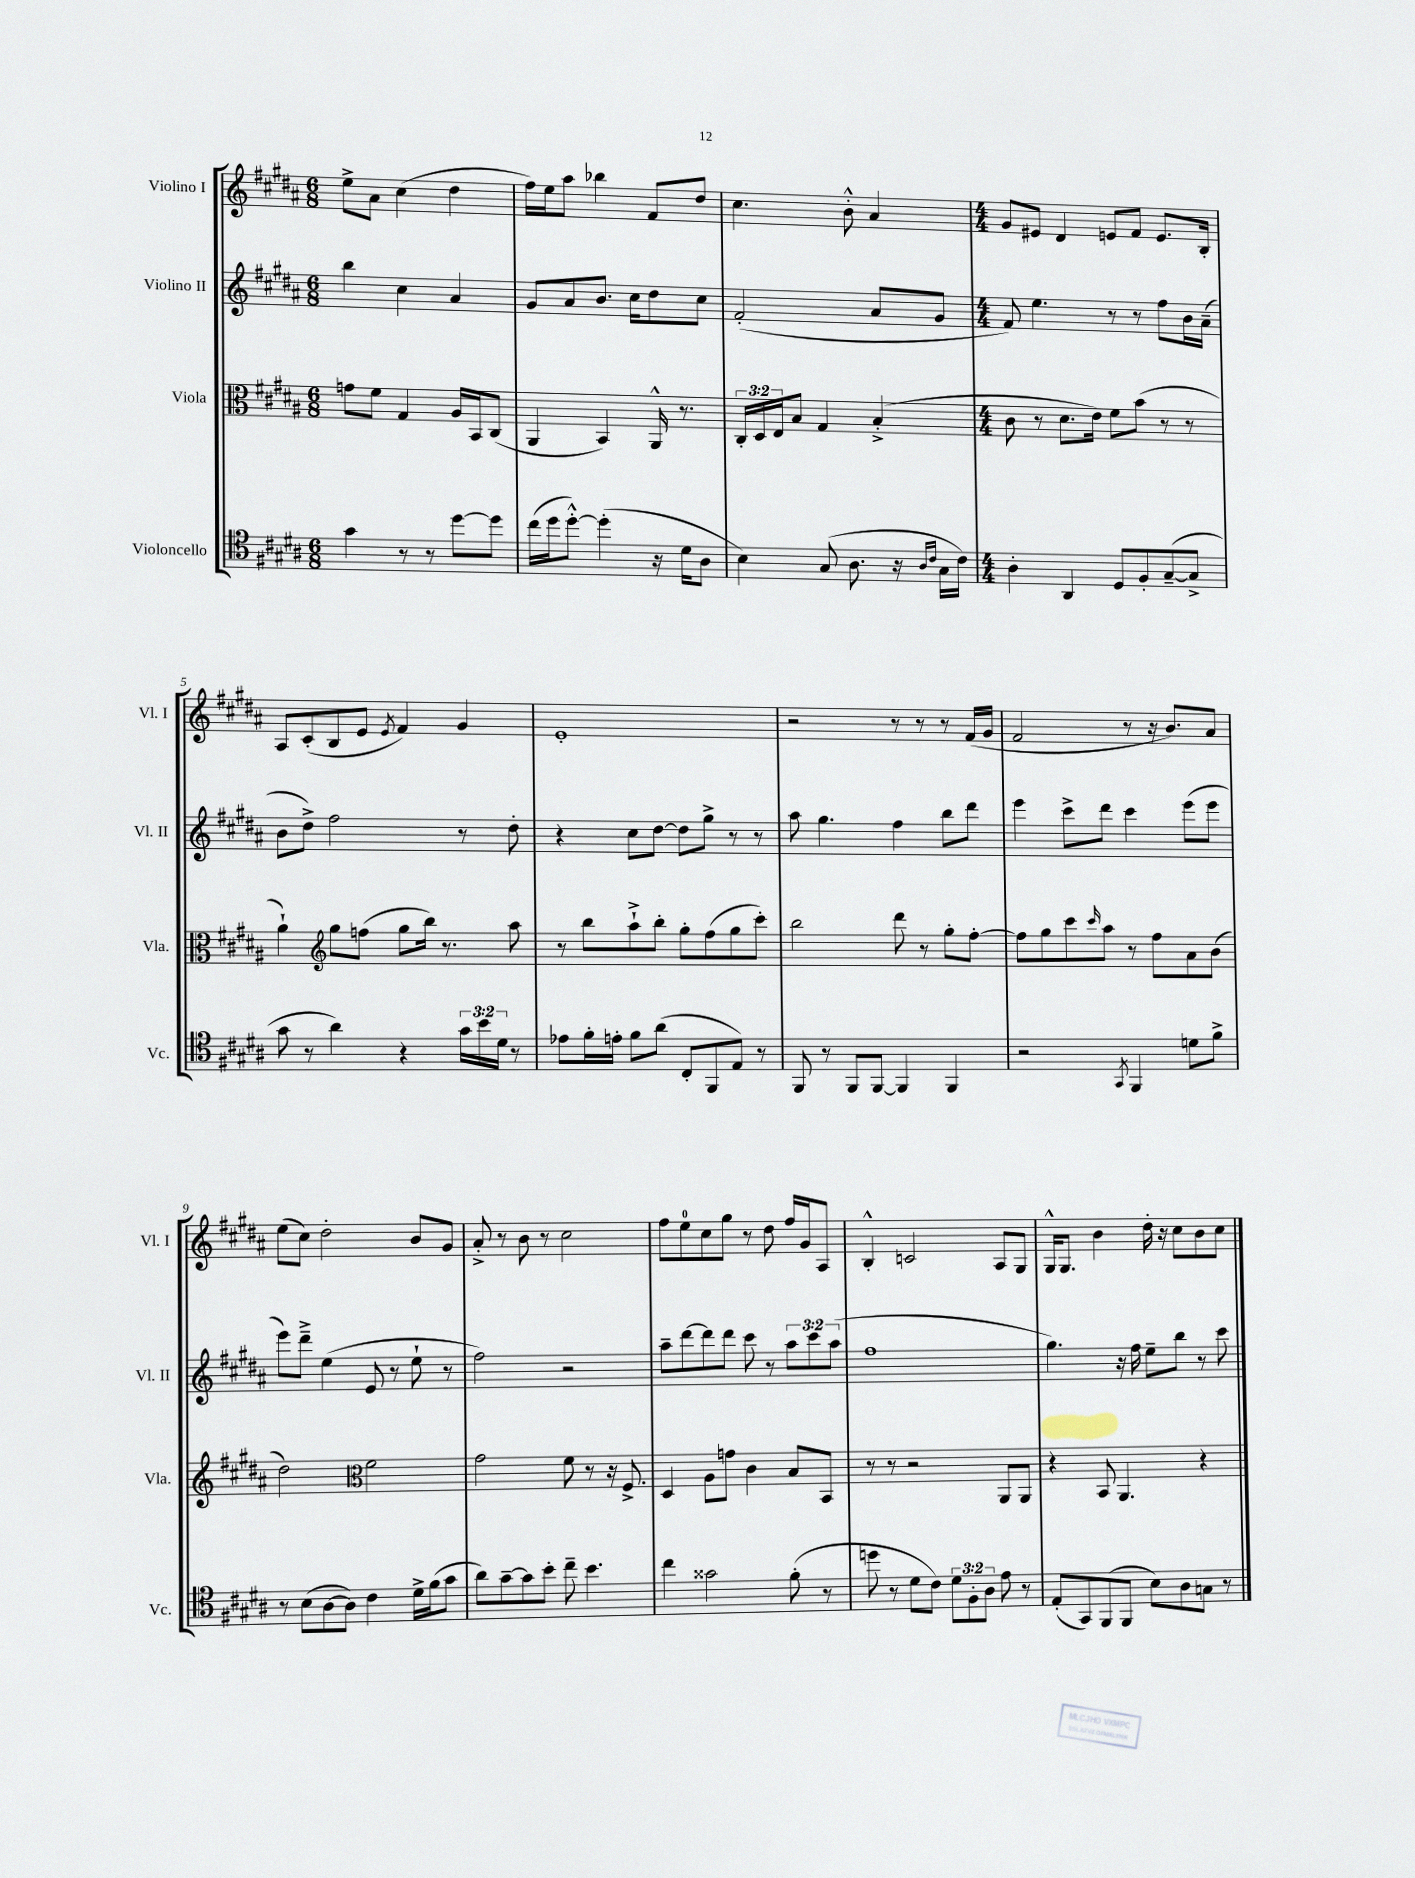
<<
\new StaffGroup <<
\new Staff = "s0" \with { instrumentName = "Violino I" shortInstrumentName = "Vl. I" } {
    \clef treble \key b \major \numericTimeSignature \time 6/8
    e''8-> ais'8 cis''4( dis''4 |
    fis''16) e''16 ais''8 bes''4 fis'8 dis''8 |
    cis''4. b'8-.-^ ais'4 |
    \numericTimeSignature \time 4/4 gis'8 eis'8 dis'4 e'8 fis'8 e'8. b16-. |
    ais8 cis'8-.( b8 e'8 \acciaccatura { e'8 } fis'4) gis'4 |
    e'1-. |
    r2 r8 r8 r8 fis'16( gis'16 |
    fis'2 r8 r16 b'8.) ais'8 |
    e''8( cis''8) dis''2-. b'8 gis'8 |
    ais'8-.-> r8 b'8 r8 cis''2 |
    fis''8 e''8-0 cis''8 gis''8 r8 dis''8 fis''16 gis'16 ais8 |
    b4-.-^ c'2 ais8 gis8 |
    gis16-^ gis8. b'4 dis''16-. r16 cis''8 b'8 cis''8 \bar "|." |
}
\new Staff = "s1" \with { instrumentName = "Violino II" shortInstrumentName = "Vl. II" } {
    \clef treble \key b \major \numericTimeSignature \time 6/8 \override Staff.TupletNumber.text = #tuplet-number::calc-fraction-text
    b''4 cis''4 ais'4 |
    gis'8 ais'8 b'8. cis''16 dis''8 cis''8 |
    fis'2-.( ais'8 gis'8 |
    \numericTimeSignature \time 4/4 fis'8) e''4. r8 r8 fis''8 b'16 ais'16--( |
    b'8 dis''8->) fis''2 r8 dis''8-. |
    r4 cis''8 dis''8~ dis''8 gis''8-> r8 r8 |
    ais''8 gis''4. fis''4 b''8 dis'''8 |
    e'''4 cis'''8-> dis'''8 cis'''4 e'''8( e'''8 |
    e'''8) dis'''8---> e''4( e'8 r8 e''8-! r8 |
    fis''2) r2 |
    ais''8-- dis'''8~ dis'''8 dis'''8 cis'''8 r8 \tuplet 3/2 { ais''8 cis'''8 ais''8( } |
    fis''1 |
    gis''4.) r16 fis''16 e''8-- b''8 r8 cis'''8 \bar "|." |
}
\new Staff = "s2" \with { instrumentName = "Viola" shortInstrumentName = "Vla." } {
    \clef alto \key b \major \numericTimeSignature \time 6/8 \override Staff.TupletNumber.text = #tuplet-number::calc-fraction-text
    g'8 fis'8 gis4 ais16 b,16 cis8( |
    ais,4 b,4) ais,16-^ r8. |
    \tuplet 3/2 { cis16-. dis16 e16 } b8 gis4 b4-.->( |
    \numericTimeSignature \time 4/4 cis'8 r8 dis'8. e'16) fis'8 b'8( r8 r8 |
    ais'4-!) \clef treble gis''8 f''8( gis''8 b''16) r8. ais''8 |
    r8 b''8 ais''8-!-> b''8-. gis''8-. fis''8( gis''8 cis'''8-.) |
    b''2 dis'''8 r8 gis''8-. fis''8~-. |
    fis''8 gis''8 cis'''8 \grace { cis'''16 } ais''8 r8 fis''8 ais'8 b'8( |
    dis''2) \clef alto fis'2 |
    gis'2 fis'8 r8 r16 fis8.-> |
    dis4 ais8 g'8 cis'4 b8 b,8 |
    r8 r8 r2 ais,8 ais,8 |
    r4 b,8 ais,4. r4 \bar "|." |
}
\new Staff = "s3" \with { instrumentName = "Violoncello" shortInstrumentName = "Vc." } {
    \clef tenor \key b \major \numericTimeSignature \time 6/8 \override Staff.TupletNumber.text = #tuplet-number::calc-fraction-text
    gis'4 r8 r8 dis''8~ dis''8 |
    cis''16( dis''16 dis''8~-.-^) dis''4-.( r16 dis'16 ais8 |
    b4) gis8( ais8. r16 \grace { ais16 cis'16 } gis16 cis'16) |
    \numericTimeSignature \time 4/4 ais4-. ais,4 dis8 fis8-. gis8~--( gis8-> |
    gis'8 r8 ais'4) r4 \tuplet 3/2 { gis'16 b'16 dis'16 } r8 |
    ees'8 fis'16-. e'16-. fis'8 ais'8( cis8-. fis,8 e8) r8 |
    fis,8 r8 fis,8 fis,8~ fis,4 fis,4 |
    r2 \acciaccatura { gis,8 } fis,4 d'8 fis'8-> |
    r8 b8( ais8~ ais8) cis'4 dis'16-> fis'16( gis'8 |
    ais'8) gis'8~-- gis'8 b'8-. cis''8-- b'4. |
    cis''4 gisis'2 fis'8-.( r8 |
    d''8 r8 dis'8 cis'8) \tuplet 3/2 { dis'8 fis8-. ais8 } e'8 r8 |
    e8-.( gis,8) fis,8( fis,8 b8) ais8 g8 r8 \bar "|." |
}
>>
>>
